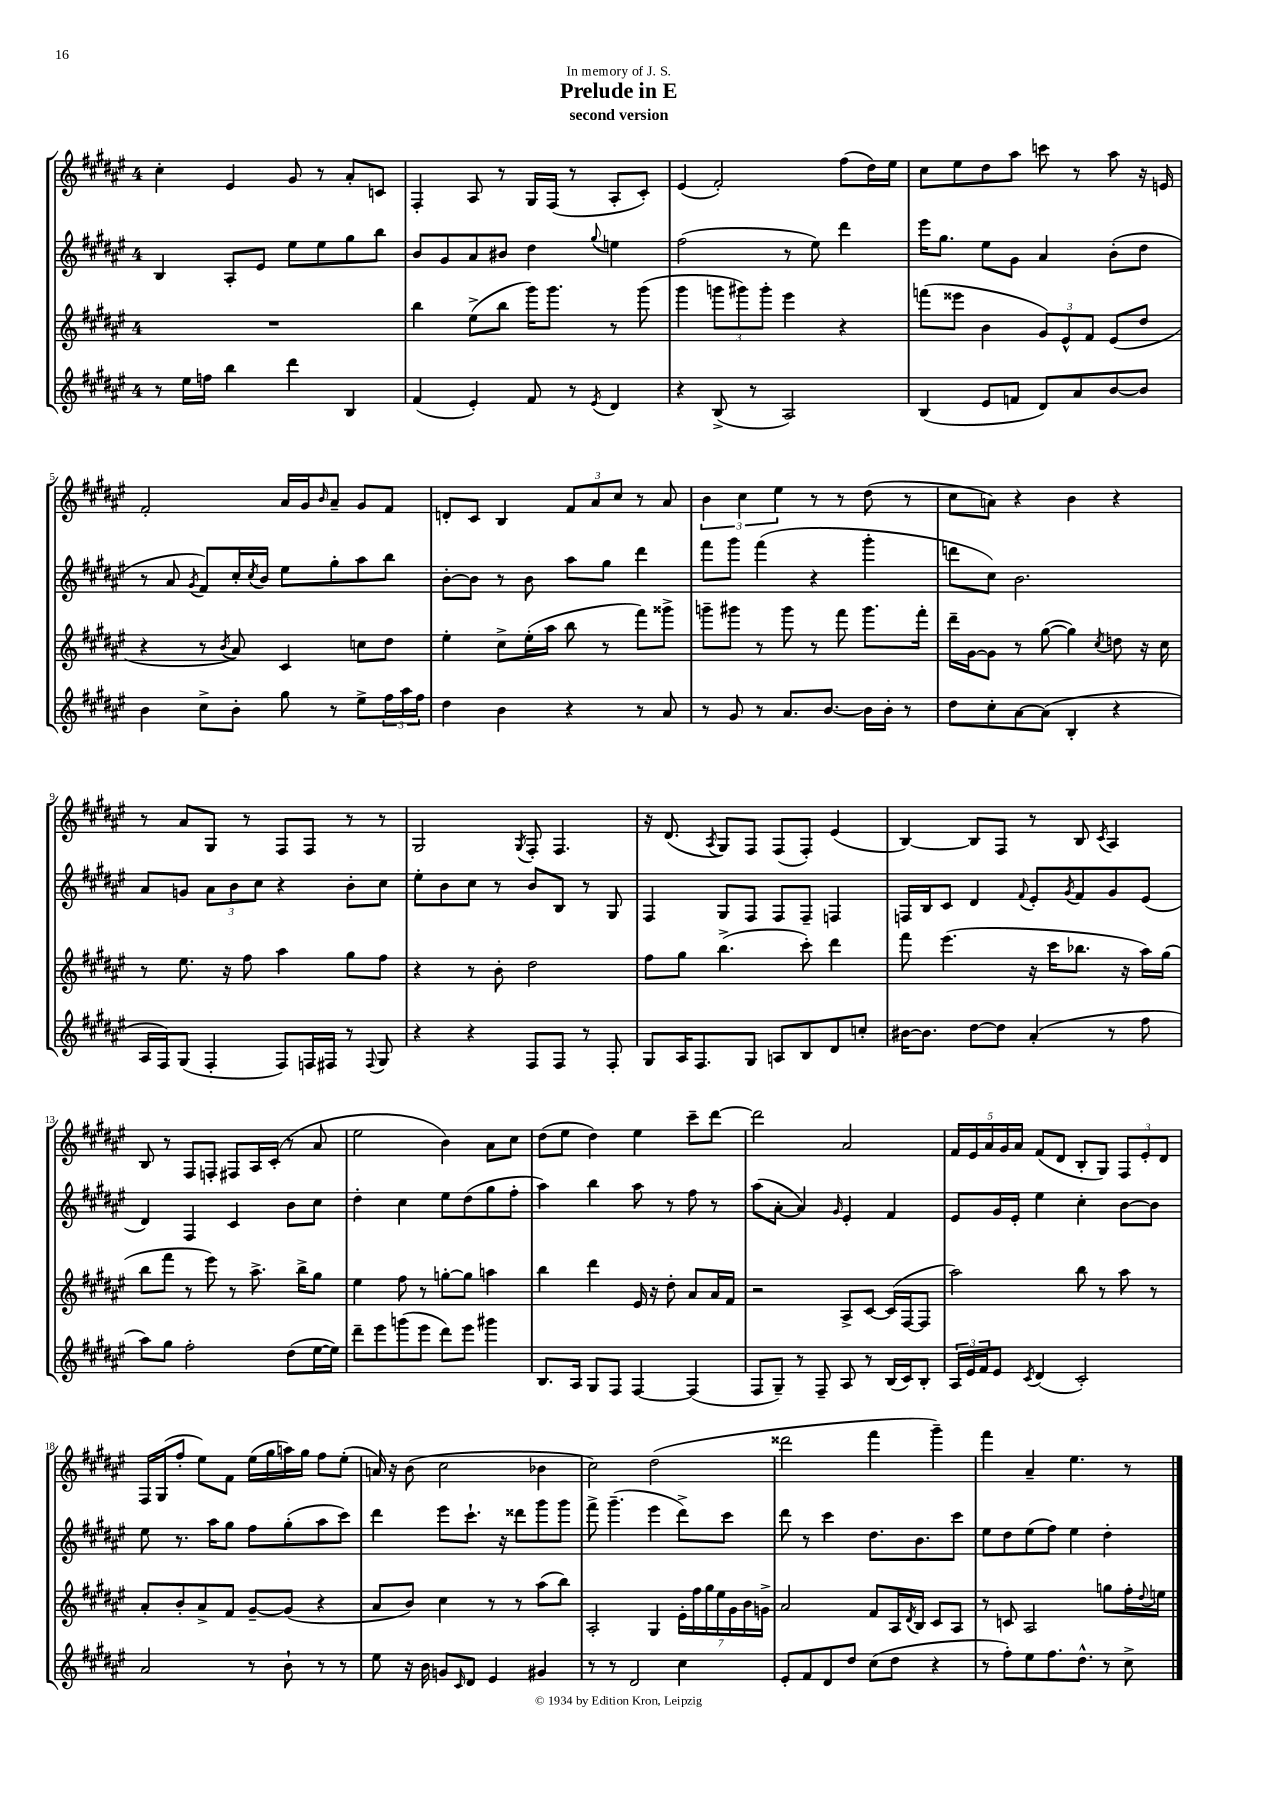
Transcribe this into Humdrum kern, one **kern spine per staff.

**kern	**kern	**kern	**kern
*staff4	*staff3	*staff2	*staff1
*clefG2	*clefG2	*clefG2	*clefG2
*k[f#c#g#d#a#e#]	*k[f#c#g#d#a#e#]	*k[f#c#g#d#a#e#]	*k[f#c#g#d#a#e#]
*M4/4	*M4/4	*M4/4	*M4/4
8r	1r	4B/	4cc#'\
16ee#\LL	.	.	.
16ff\JJ	.	.	.
4bb\	.	8A#'/L	4e#/
.	.	8e#/J	.
4ddd#\	.	8ee#\L	8g#/
.	.	8ee#\	8r
4B/	.	8gg#\	8a#'/L
.	.	8bb\J	8c/J
=	=	=	=
(4f#/	4bb\	8b/L	4F#'/
.	.	8g#/	.
4e#'/)	(8ee#^\L	8a#/	8A#/
.	8bb\J	8b#/J	8r
8f#/	16ggg#\LK)	4dd#\	16G#/LL
.	8.ggg#\J	.	(16F#/JJ
8r	.	.	8r
8qe#/	.	8qqgg#/	.
4d#/	8r	4ee\	8A#'/L
.	(8ggg#\	.	8c#'/J)
=	=	=	=
4r	4ggg#\	(2ff#\	(4e#/
(8B^/	12ggg\L	.	2f#'/)
.	12ggg#\)	.	.
8r	.	.	.
.	12ggg#'\J	.	.
2A#/)	4eee#\	8r	.
.	.	8ee#\)	.
.	4r	4ddd#\	(8ff#\L
.	.	.	16dd#\L)
.	.	.	16ee#\JJ
=	=	=	=
(4B/	(8fff\L	16eee#\LK	8cc#\L
.	.	8.gg#\J	.
.	8eee##\J	.	8ee#\
8e#/L	4b\	8ee#\L	8dd#\
8f/J	.	8g#\J	8aa#\J
8d#/L)	12g#/L)	4a#/	8ccc\
.	12e#^^/	.	.
8a#/	.	.	8r
.	12f#/J	.	.
[8b/	(8e#/L	(8b'\L	8aa#\
8b/]J	8dd#/J	8dd#\J	16r
.	.	.	16e/
=	=	=	=
4b\	4r	8r	2f#'/
.	.	8a#/	.
.	.	8qg#/	.
8cc#^\L	8r	8f#/L)	.
.	8qb/	.	.
8b'\J	8a#/)	16cc#'/L	.
.	.	8qcc#/	.
.	.	16b/JJ	.
8gg#\	4c#/	8ee#\L	16a#/LL
.	.	.	16g#/J
.	.	.	16qqb/
8r	.	8gg#'\	8a#~/J
8ee#^\L	8cc\L	8aa#\	8g#/L
24ff#\L	8dd#\J	8bb\J	8f#/J
24aa#\	.	.	.
24ff#\JJ	.	.	.
=	=	=	=
4dd#\	4ee#'\	[8b'\L	8d'/L
.	.	8b\]J	8c#/J
4b\	8cc#^\L	8r	4B/
.	(16ee#'\L	8b\	.
.	16aa#\JJ	.	.
4r	8bb\	8aa#\L	12f#/L
.	.	.	12a#/
.	8r	8gg#\J	.
.	.	.	12cc#/J
8r	8fff#\L)	4ddd#\	8r
8a#/	8ggg##^\J	.	8a#/
=	=	=	=
8r	8ggg~\L	8fff#\L	6b\
8g#/	8ggg#\J	8ggg#\J	.
.	.	.	6cc#\
8r	8r	(4fff#\	.
.	.	.	6ee#\
8.a#/L	8ggg#\	.	.
.	8r	4r	8r
[8.b/J	.	.	.
.	8fff#\	.	8r
16b\]LL	8.ggg#\L	4ggg#'\	(8dd#\
16b'\JJ	.	.	.
8r	.	.	8r
.	16fff#'\Jk	.	.
=	=	=	=
8dd#\L	16ddd#~\LL	8ddd\L	8cc#\L
.	[16g#\J	.	.
8cc#'\	8g#\]J	8cc#\J)	8a\J)
[8a#\	8r	2.b\	4r
(8a#\]J	([8gg#\	.	.
4B'/	4gg#\])	.	4b\
.	8qcc#/	.	.
4r	8dd\	.	4r
.	16r	.	.
.	16cc#\	.	.
=	=	=	=
16A#/LL	8r	8a#/L	8r
16F#/J)	.	.	.
(8G#/J	8.ee#\	8g/J	8a#/L
4F#'/	.	12a#\L	8G#/J
.	16r	.	.
.	.	12b\	.
.	8ff#\	.	8r
.	.	12cc#\J	.
8F#/L)	4aa#\	4r	8F#/L
16F/L	.	.	8F#/J
16F#/JJ	.	.	.
8r	8gg#\L	8b'\L	8r
8qqF#/	.	.	.
8G#/	8ff#\J	8cc#\J	8r
=	=	=	=
4r	4r	8ee#'\L	2G#/
.	.	8b\	.
4r	8r	8cc#\J	.
.	8b'\	8r	.
.	.	.	8qG#/
8F#/L	2dd#\	8b/L	8F#'/
8F#/J	.	8B/J	4.F#/
8r	.	8r	.
8F#'/	.	8G#/	.
=	=	=	=
8G#/L	8ff#\L	4F#/	16r
.	.	.	(8.d#/
16A#/K	8gg#\J	.	.
8.F#/	.	.	.
.	.	.	8qA#/
.	(4.bb^\	8G#/L	8G#/L)
8G#/J	.	8F#/J	8F#/J
8A/L	.	8F#/L	(8F#/L
8B/	8ccc#'\)	8F#~/J	8F#'/J)
8d#/	4ddd#\	4F/	(4e#/
8cc'/J	.	.	.
=	=	=	=
[16b#\LK	8fff#\	16F/LL	[4B/)
8.b#\]J	.	16B/J	.
.	(4.eee#\	8c#/J	.
[8dd#\L	.	4d#/	8B/]L
8dd#\]J	.	.	8F#/J
.	.	8qqf#/	.
(4a#'/	16r	8e#'/L	8r
.	16ccc#\LK	.	.
.	.	8qg#/	.
.	8.bb-\J	8f#/	8B/
.	.	.	8qc#/
8r	.	8g#/	4A#/
.	16r	.	.
8ff#\	16aa#\LL)	(8e#/J	.
.	(16gg#\JJ	.	.
=	=	=	=
8aa#\L)	8bb\L	4d#/)	8B/
8gg#\J	8fff#\J	.	8r
2ff#'\	8r	4F#/	8F#/L
.	8eee#\)	.	8F'/J
.	8r	4c#/	8F#/L
.	8.aa#^\	.	16A#/L
.	.	.	(16c#'/JJ
(8dd#\L	.	8b\L	8r
.	16bb^\LK	.	.
[16ee#\L	8gg#\J	8cc#\J	8a#/
16ee#\]JJ)	.	.	.
=	=	=	=
8ddd#~\L	4ee#\	4dd#'\	2ee#\
8eee#\	.	.	.
(8ggg\	8ff#\	4cc#\	.
8eee#\J	8r	.	.
8ddd#\L)	[8gg'\L	8ee#\L	4b\)
8eee#\J	8gg\]J	(8dd#\	.
4ggg#\	4aa\	8gg#\	8a#\L
.	.	8ff#'\J	8cc#\J
=	=	=	=
8.B/L	4bb\	4aa#\)	(8dd#\L
.	.	.	8ee#\J
16A#/Jk	.	.	.
8G#/L	4ddd#\	4bb\	4dd#\)
8F#/J	.	.	.
[4F#/	16e#/	8aa#\	4ee#\
.	16r	.	.
.	8dd#'\	8r	.
(4F#/]	8a#/L	8ff#\	8ccc#~\L
.	16a#/L	8r	[8ddd#\J
.	16f#/JJ	.	.
=	=	=	=
8F#/L	2r	(8aa#\L	2ddd#\]
8G#~/J)	.	[8a#'\J	.
8r	.	4a#/])	.
8F#~/	.	.	.
.	.	16qqg#/	.
8A#/	8A#^/L	4e#'/	2a#/
8r	[8c#/J	.	.
(16B/LL	(16c#/]LL	4f#/	.
16c#/J)	[16F#/J	.	.
8B'/J	8F#/]J	.	.
=	=	=	=
24A#/LL	2aa#\)	8e#/L	20f#/LL
24e#/	.	.	.
.	.	.	20e#/
24f#/J	.	.	.
.	.	.	20a#/
8e#/J	.	16g#/L	.
.	.	.	20g#/
.	.	16e#'/JJ	.
.	.	.	20a#/JJ
8qc#/	.	.	.
(4d#/	.	4ee#\	(8f#/L
.	.	.	8d#/J
2c#'/)	8bb\	4cc#'\	8B'/L
.	8r	.	8G#/J)
.	8aa#\	[8b\L	12F#/L
.	.	.	12e#'/
.	8r	8b\]J	.
.	.	.	12d#/J
=	=	=	=
2a#/	8a#'/L	8ee#\	16F#/LL
.	.	.	(16G#/J
.	8b'/	8.r	8ff#'/J
.	8a#^/	.	8ee#\L)
.	.	16aa#\LK	.
.	8f#/J	8gg#\J	8f#\J
8r	[8g#~/L	8ff#\L	(16ee#\LL
.	.	.	16gg#\
8b`\	(8g#/]J	(8gg#'\	16aa\)
.	.	.	16gg#\JJ
8r	4r	8aa#\	8ff#\L
8r	.	8ccc#\J)	(8ee#'\J
=	=	=	=
8ee#\	8a#/L	4ddd#\	16a/)
.	.	.	16r
16r	8b/J)	.	(8b\
16b\	.	.	.
8g/L	4cc#\	8eee#\L	2cc#\
16qqc#/	.	.	.
8d#/J	.	8.ccc#`\J	.
4e#/	8r	.	.
.	.	16r	.
.	8r	8ddd##\L	.
4g#/	(8aa#\L	8ggg#\	4b-\
.	8bb\J)	8ggg#\J	.
=	=	=	=
8r	2A#'/	8fff#^\	2cc#\)
8r	.	(4.ggg#~\	.
2d#/	.	.	.
.	4G#/	4eee#\	(2dd#\
4cc#\	28e#'\LL	8ddd#^\L)	.
.	28ff#\	.	.
.	28gg#\	.	.
.	28ee#\	.	.
.	.	8ccc#\J	.
.	28g#\	.	.
.	28b\	.	.
.	28g^\JJ	.	.
=	=	=	=
8e#'/L	2a#/	8ddd#\	2ddd##\
8f#/	.	8r	.
8d#/	.	4ccc#\	.
8dd#/J	.	.	.
(8cc#\L	8f#/L	8.dd#\L	4fff#\
8dd#\J	16A#/L	.	.
.	8qd#/	.	.
.	16B/JJ	8.b\	.
4r	8c#/L	.	4ggg#~\)
.	8A#/J	8ccc#\J	.
=	=	=	=
8r	8r	8ee#\L	4fff#\
8ff#'\L)	8c/	8dd#\	.
8ee#\	2A#/	(8ee#\	4a#~/
8.ff#\	.	8ff#\J)	.
.	.	4ee#\	4.ee#\
8.dd#^^\J	.	.	.
8r	8gg\L	4dd#'\	.
8cc#^\	16ff#'\L	.	8r
.	8qqdd#/	.	.
.	16ee\JJ	.	.
==	==	==	==
*-	*-	*-	*-
